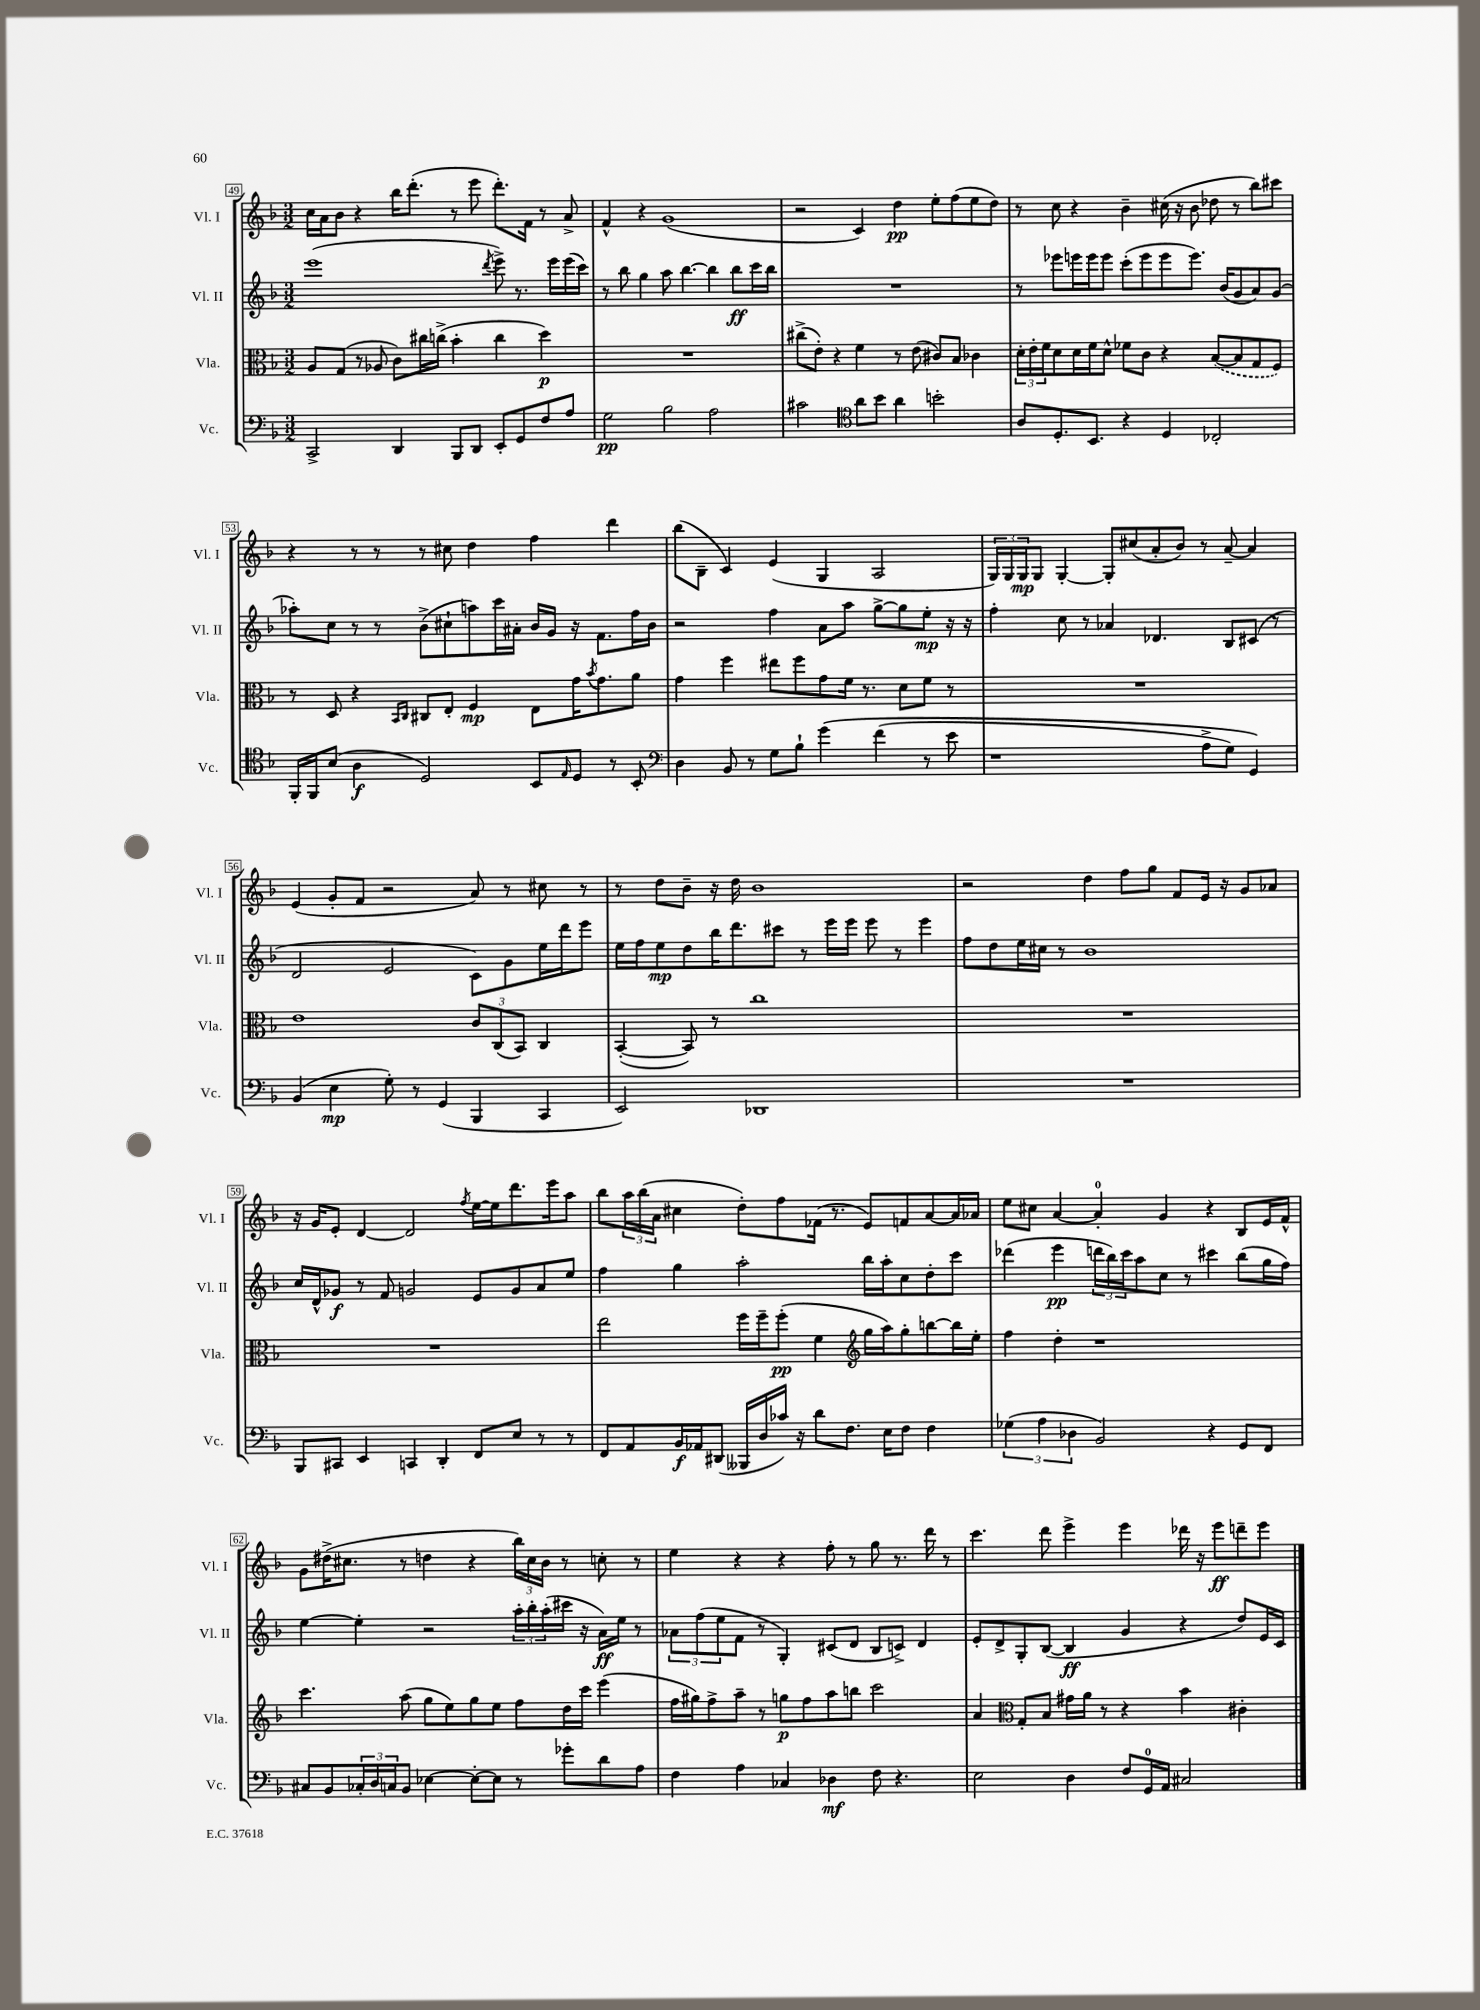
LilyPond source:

<<
\new StaffGroup <<
\new Staff = "s0" \with { instrumentName = "Vl. I" shortInstrumentName = "Vl. I" } {
    \clef treble \key f \major \numericTimeSignature \time 3/2
    c''16 a'16 bes'8 r4 bes''16 d'''8.-.( r8 e'''8 d'''8.-.) f'16 r8 a'8-> |
    f'4-^ r4 g'1( |
    r2 c'4) d''4\pp e''8-. f''8( e''8 d''8) |
    r8 c''8 r4 bes'4-- cis''16( r16 bes'8 des''8 r8 bes''8) cis'''8 |
    r4 r8 r8 r8 cis''8 d''4 f''4 d'''4 |
    bes''8( bes8-- c'4) e'4( g4 a2 |
    \tuplet 3/2 { g16) g16 g16\mp } g8 g4~-. g8-. cis''8( a'8-. bes'8) r8 a'8~-- a'4 |
    e'4( g'8-. f'8 r2 a'8) r8 cis''8 r8 |
    r8 d''8 bes'8-- r16 d''16 bes'1 |
    r2 d''4 f''8 g''8 f'8 e'16 r16 g'8 aes'8 |
    r16 g'16 e'8-. d'4~ d'2 \acciaccatura { f''8 } e''16~ e''16 d'''8. e'''16 a''8 |
    bes''8 \tuplet 3/2 { a''16 bes''16( a'16 } cis''4 d''8-.) f''8 fes'16( r8. e'8) f'8 a'8~ a'16 aes'16 |
    e''8 cis''8 a'4~ a'4-0-. g'4 r4 bes8 e'16 f'16-^ |
    g'8 dis''16->( cis''8. r8 d''4 r4 \tuplet 3/2 { bes''16) cis''16 bes'16 } r8 c''8-. r8 |
    e''4 r4 r4 f''8-. r8 g''8 r8. d'''16 r8 |
    c'''4. d'''8 e'''4-> e'''4 des'''16 r16 e'''8\ff d'''8-- e'''8 \bar "|." |
}
\new Staff = "s1" \with { instrumentName = "Vl. II" shortInstrumentName = "Vl. II" } {
    \clef treble \key f \major \numericTimeSignature \time 3/2
    e'''1( \acciaccatura { d'''8 } e'''8->) r8. e'''16 e'''16( c'''16) |
    r8 bes''8 g''4 a''8 bes''4.~ bes''4 bes''8\ff c'''16 bes''16 |
    R1. |
    r8 ees'''8 e'''16 e'''16 e'''8 c'''8-.( e'''8 e'''8 e'''8.) bes'16( g'8 a'8) g'8( |
    aes''8-.) c''8 r8 r8 bes'8->( cis''8-! a''8) c'''16 ais'16-. bes'16 g'16 r16 f'8. f''16 bes'16 |
    r2 f''4 a'8 a''8 g''8~-> g''8 e''8-.\mp r16 r16 |
    f''4-. c''8 r8 aes'4 des'4. bes8 cis'8( r8 |
    d'2 e'2 c'8) g'8 e''16 d'''16 e'''8 |
    e''16 f''16 e''8\mp d''8 bes''16 d'''8. cis'''8 r8 e'''16 e'''16 e'''8 r8 e'''4 |
    f''8 d''8 e''16 cis''16 r8 bes'1 |
    c''16 d'16-^ ges'8\f r8 f'8 g'2 e'8 g'8 a'8 e''8 |
    f''4 g''4 a''2-. bes''16 a''16-. c''8 d''8-. c'''8 |
    des'''4( e'''4\pp \tuplet 3/2 { d'''16 bes''16) c'''16 } a''8 c''8 r8 cis'''4 bes''8( g''16 f''16) |
    e''4~ e''4-. r2 \tuplet 3/2 { a''16-. bes''16-. a''16-.( } cis'''16 r16 a'16\ff) e''16 r8 |
    \tuplet 3/2 { aes'8 f''8( e''8 } f'8 r8 g4-.) cis'8( d'8 bes8 c'8->) d'4 |
    e'8-. d'8-> g8-. bes8~( bes4\ff g'4 r4 d''8) e'16 c'16 \bar "|." |
}
\new Staff = "s2" \with { instrumentName = "Vla." shortInstrumentName = "Vla." } {
    \clef alto \key f \major \numericTimeSignature \time 3/2
    a8 g8( r8 aes8 c'8) cis''16 c''16->( bes'4-. c''4 d''4\p) |
    R1. |
    cis''8->( e'8-.) r4 f'4 r8 e'8( cis'8) bes8 ces'4 |
    \tuplet 3/2 { d'16-. e'16-. f'16 } d'8 d'16 f'16 d'8-^ fes'8 c'8 r4 \once \slurDashed bes8~( bes8 g8 f8) |
    r8 d8 r4 \grace { bes,16 c16 } cis8 e8-. f4\mp e8 g'16 \acciaccatura { bes'8 } g'8. a'8 |
    g'4 f''4 eis''8 f''8 g'8 f'16 r8. d'8 f'8 r8 |
    R1. |
    e'1 \tuplet 3/2 { c'8 c8( bes,8) } c4 |
    bes,4~-.( bes,8) r8 c''1 |
    R1. |
    R1. |
    e''2 f''16 f''16-- f''8-.\pp( f'4 \clef treble g''16 a''16) g''8-. b''8~ b''16 e''16-. |
    f''4 d''4-. r1 |
    c'''4. a''8( g''8 e''8) g''8 e''8 f''8 d''16 c'''16 e'''4( |
    f''16 gis''16) f''8-> a''8-- r8 g''8\p f''8 a''8 b''8 c'''2 |
    a'4 \clef alto g8-. bes8 gis'16 a'16 r8 r4 bes'4 cis'4-. \bar "|." |
}
\new Staff = "s3" \with { instrumentName = "Vc." shortInstrumentName = "Vc." } {
    \clef bass \key f \major \numericTimeSignature \time 3/2
    c,2-> d,4 bes,,8 d,8 e,8-. g,8 f8 a8 |
    g2\pp bes2 a2 |
    cis'2 \clef tenor a'8 bes'8 a'4 b'2-. |
    a8 d8.-. bes,8. r4 d4 ces2-. |
    f,16-. f,16 bes8( a4\f d2) bes,8 \grace { e16 } d8 r8 bes,8-. |
    \clef bass d4 bes,8 r8 g8 bes8-! g'4\( f'4( r8 e'8 |
    r1 a8-> g8) g,4\) |
    bes,4( e4\mp g8-.) r8 g,4( bes,,4 c,4 |
    e,2) des,1 |
    R1. |
    bes,,8 cis,8 e,4 c,4 d,4-. f,8 e8 r8 r8 |
    f,8 a,8 bes,16\f aes,16 dis,8( beses,,16 d16 ces'16) r16 d'8 f8. e16 f8 f4 |
    \tuplet 3/2 { ges4( a4 des4 } bes,2) r4 g,8 f,8 |
    cis8 bes,8 \tuplet 3/2 { ces16-. d16 c16 } bes,8 ees4~ ees8~-. ees8 r8 ges'8-. d'8 a8 |
    f4 a4 ces4 des4\mf f8 r4. |
    e2 d4 f8 g,16-0 a,16 cis2 \bar "|." |
}
>>
>>
\layout { \context { \Score currentBarNumber = #49 \override BarNumber.stencil = #(make-stencil-boxer 0.1 0.3 ly:text-interface::print) } }
